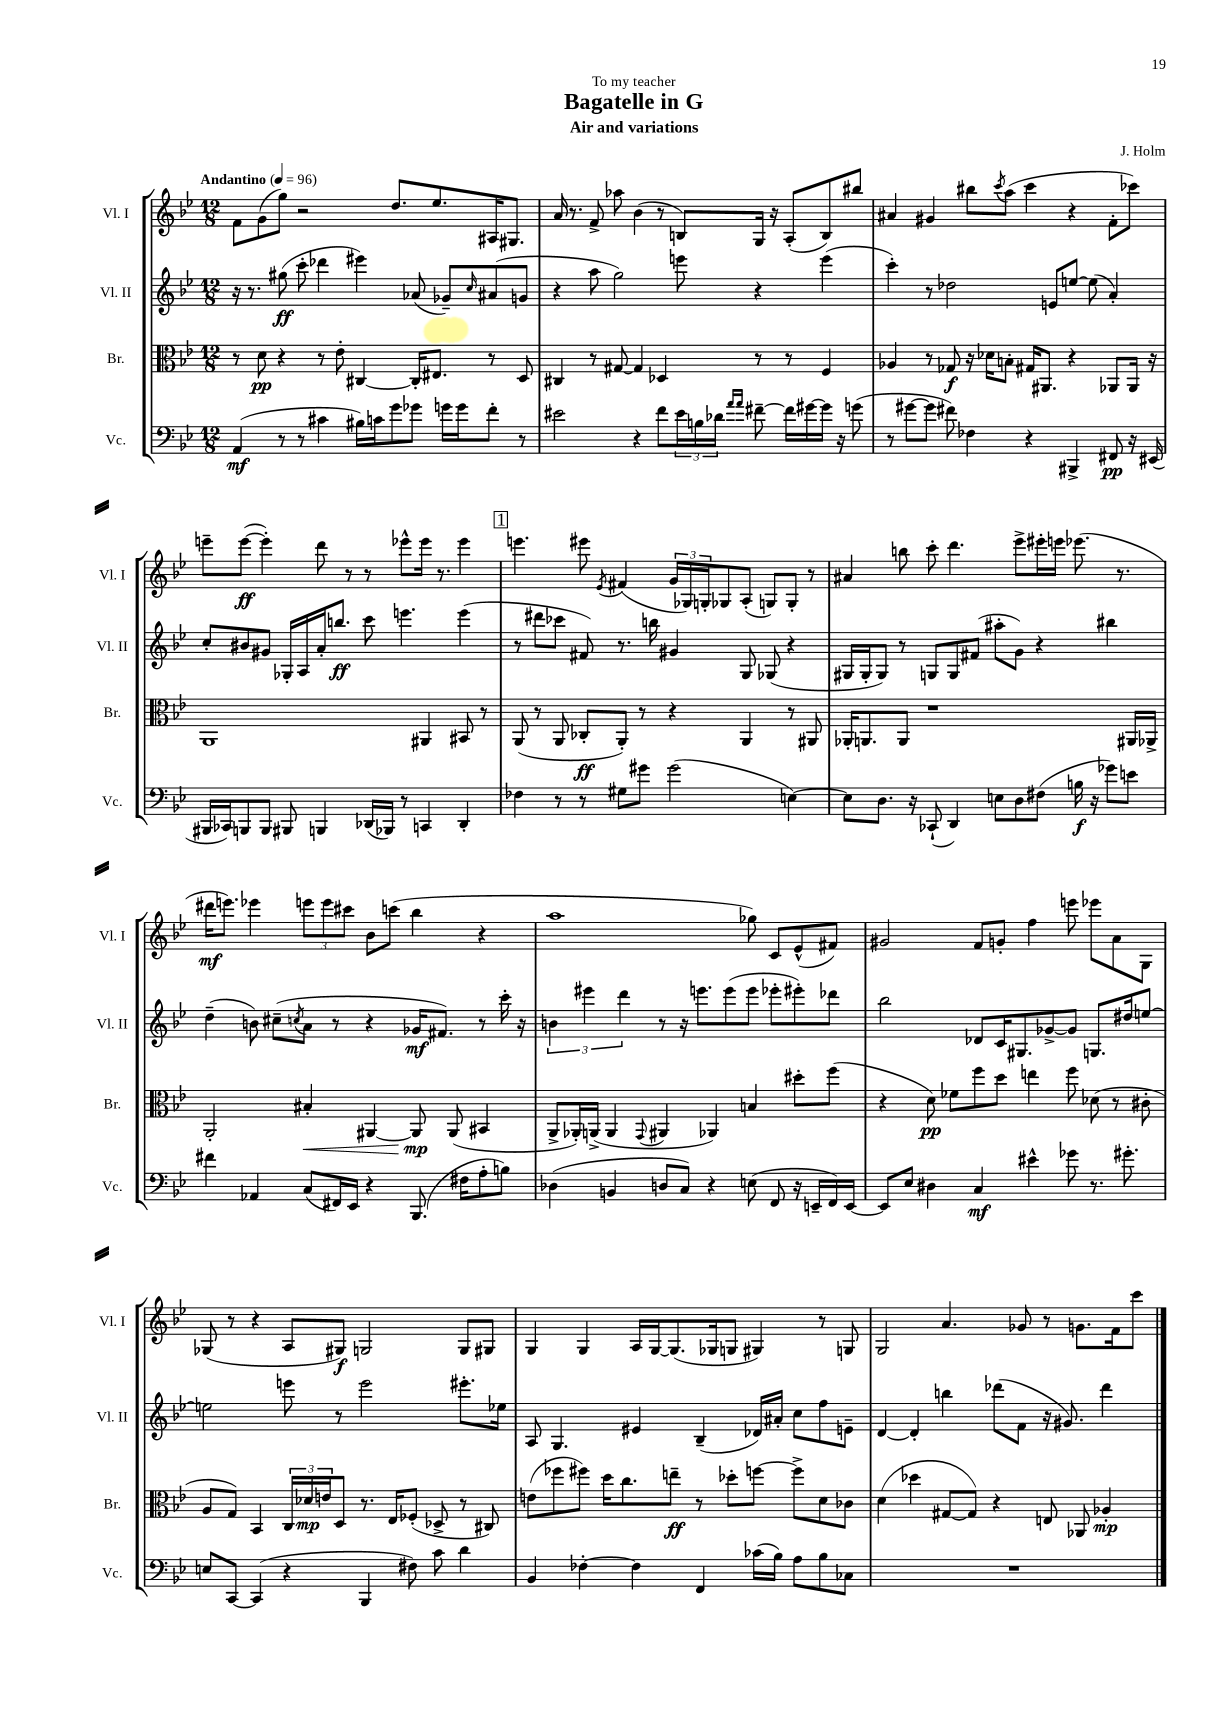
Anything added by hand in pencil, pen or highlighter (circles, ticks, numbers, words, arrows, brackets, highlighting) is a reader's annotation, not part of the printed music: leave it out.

**kern	**kern	**kern	**kern
*staff4	*staff3	*staff2	*staff1
*clefF4	*clefC3	*clefG2	*clefG2
*k[b-e-]	*k[b-e-]	*k[b-e-]	*k[b-e-]
*M12/8	*M12/8	*M12/8	*M12/8
*MM96	*MM96	*MM96	*MM96
(4AA/	8r	16r	8f\L
.	.	8.r	.
.	8d\	.	(8g\
8r	4r	(8gg#\	8gg\J)
8r	.	8ccc'\	2r
4c#\	8r	4ddd-\	.
.	8e-'\	.	.
16B#\LL)	[4C#/	4eee#\)	.
16c\J	.	.	.
8g\	.	.	8.dd/L
8g-\J	16C#'/]LK	(8a-/	.
.	8.E#/J	.	8.ee-/
16g\LL	.	8g-~/L)	.
16g\J	.	.	.
.	.	16qqcc/	.
8f'\J	8r	(8a#/	16A#/K
.	.	.	8.G#/J
8r	8D/	8g/J	.
=	=	=	=
2e#\	4C#/	4r	16a/
.	.	.	8.r
.	8r	8aa\	8f^/
.	[8G#/	2gg\)	8aa-\
4r	4G#/]	.	(4b-\
8f\L	4D-/	.	8r
24e#\L	.	8eee\	8B/L)
24B\	.	.	.
24d-\JJ	.	.	.
16qqa/LL	.	.	.
16qqa/JJ	.	.	.
[8f#~\	8r	4r	16G/Jk
.	.	.	16r
16f#\]LL	8r	.	(8A'/L
[16g#\	.	.	.
16g#\]JJ	4F/	(4eee\	8B/)
16r	.	.	.
(8g\	.	.	8bb#/J
=	=	=	=
8r	4A-/	4ccc'\)	4a#/
[8g#\L	.	.	.
8g#\]J	8r	8r	4g#/
8f#\)	8G-/	2dd-\	.
4F-\	16r	.	8bb#\L
.	16d-\LK	.	.
.	.	.	8qccc/
.	8B'\J	.	(8aa\J
4r	16G#/LK	.	4ccc\
.	8.AA#/J	.	.
.	.	8e/L	.
4BBB#^/	4r	[8ee/J	4r
.	.	(8ee\]	.
8FF#/	8AA-/L	4a'/)	8f'\L
16r	16AA-/Jk	.	8ccc-\J)
(16EE#/	16r	.	.
=	=	=	=
16BBB#/LL	1AA	8cc'/L	8eee~\L
16CC-/J)	.	.	.
8BBB/	.	8b#/	([8eee\J
8BBB/J	.	8g#/J	4eee'\])
8BBB#/	.	16G-'/LL	.
.	.	16A/	.
4BBB/	.	16a'/J	8ddd\
.	.	8.bb/J	.
.	.	.	8r
(16DD-/LL	.	8ccc\	8r
16BBB-/JJ)	.	.	.
8r	.	4.eee\	8eee-^^\L
4CC/	4AA#/	.	16eee-\Jk
.	.	.	8.r
4DD-'/	8BB#/	(4eee\	4eee-\
.	8r	.	.
=	=	=	=
4F-\	(8AA/	8r	4.eee\
.	8r	8ddd#\L	.
8r	8AA/	8ccc-\J	.
8r	8C-'/L	8f#/)	8eee#\
.	.	.	8qe-/
8G#\L	8AA'/J)	8.r	(4f#/
8g#\J	8r	.	.
.	.	16bb\	.
(2g#\	4r	4g#/	24g/LL
.	.	.	24G-/)
.	.	.	24G'/J
.	.	.	8G-/
.	4AA/	8G/	(8A'/J
.	.	(8G-/	8G/L)
[4E\)	8r	4r	8G'/J
.	8AA#/	.	8r
=	=	=	=
8E\]L	16AA-'/LK	16G#/LL	4a#/
.	8.AA/	16G#'/J	.
8.D\J	.	8G#/J)	.
.	8AA/J	8r	8bb\
16r	.	.	.
(8CC-`/	1r	8G/L	8ccc'\
4DD/)	.	8G/	4.ddd\
.	.	(8f#/J	.
8E\L	.	8aa#'\L	.
8D\	.	8g\J)	8eee-^\L
(8F#\J	.	4r	16eee#'\L
.	.	.	16eee\JJ
16B\	.	.	(8.eee-\
16r	.	.	.
8g-\L)	.	4bb#\	.
.	.	.	8.r
8e\J	16AA#/LL	.	.
.	16AA-^/JJ	.	.
=	=	=	=
4f#\	2AA'/	(4dd~\	16ddd#\LK
.	.	.	8.eee\J)
4AA-/	.	8b\)	4eee-\
.	.	(8cc#~\L	.
.	.	8qcc/	.
(8C/L	4B#'/	8a\J	12eee\L
.	.	.	12eee\
16FF#/L)	.	8r	.
.	.	.	12ccc#\J
16EE-/JJ	.	.	.
4r	[4AA#/	4r	8b-\L
.	.	.	(8ccc\J
(8.BBB-/	8AA#/]	16g-/LK	4bb-\
.	.	8.f#/J)	.
.	(8AA#/	.	.
16F#\LK	.	.	.
8A'\	4BB#/	8r	4r
8B\J)	.	16ccc'\	.
.	.	16r	.
=	=	=	=
(4D-\	8AA^/L	6b\	1aa
.	16AA-'/L)	.	.
.	.	6eee#\	.
.	(16AA^/JJ	.	.
4BB/	4AA/	.	.
.	.	6ddd\	.
.	8qqGG/	.	.
8D/L	4AA#/	8r	.
8C/J)	.	16r	.
.	.	8.eee\L	.
4r	4AA-/)	.	.
.	.	(8eee\	.
(8E\	4B/	8eee\J	8gg-\)
8FF/	.	8eee-'\L	8c/L
16r	8dd#'\L	8eee#'\)	(8e-^^/
16EE~/LL	.	.	.
16FF/)	(8ff\J	8ddd-\J	8f#/J)
[16EE/JJ	.	.	.
=	=	=	=
8EE/]L	4r	2bb-\	2g#/
8E-/J	.	.	.
4D#\	8d\)	.	.
.	8f-\L	.	.
4C/	8ff\	8d-/L	8f/L
.	8dd\J	16c/K	8g'/J
.	.	8.G#/	.
4e#^^\	4ee\	.	4ff\
.	.	[8g-^/	.
8g-\	8ff\	8g-/]J	8eee\
8.r	(8d-\	8.G/L	8eee-\L
.	8r	.	8a\
8.g#'\	.	16dd#/k	.
.	8c#'\	[8ee/J	8G\J
=	=	=	=
8E/L	8A/L	2ee\]	(8G-/
[8CC/J	8G/J)	.	8r
(4CC/]	4BB-/	.	4r
4r	24C/LL	8eee\	8A/L
.	24d-/	.	.
.	24e/J	.	.
.	8D/J	8r	8G#/J)
4BBB-/	8.r	2eee\	2G/
.	16E-/LK	.	.
8F#\)	(8F-'/J	.	.
8c\	8D-^/	.	.
4d\	8r	8.eee#'\L	8G/L
.	8C#/)	.	8G#/J
.	.	16ee-\Jk	.
=	=	=	=
4BB-/	(8e\L	8A/	4G/
.	8ff-\	4.G/	.
[4F-'\	8ff#\J)	.	4G/
.	16dd\LK	.	.
.	8.cc\	.	.
4F-\]	.	4e#/	16A/LL
.	.	.	[16G/J
.	8ee~\J	.	(8.G/]
4FF/	8r	(4B-~/	.
.	.	.	16G-/k
.	8dd-'\L	.	8G/J
(16c-\LL	[8ff\J	16d-/LL)	4G#/)
16B-\JJ)	.	16a#'/JJ	.
8A\L	8ff^\]L	8cc\L	.
8B-\	8d\	8ff\	8r
8C-\J	8c-\J	8e~\J	8G/
=	=	=	=
1.r	(4d\	[4d/	2G/
.	4dd-\	4d'/]	.
.	[8G#/L	4bb\	4.a/
.	8G#/]J)	.	.
.	4r	(8ddd-\L	.
.	.	8f\J	8g-/
.	8E/	16r	8r
.	.	8.g#/)	.
.	8AA-/	.	8.g\L
.	4A-'/	4ddd-\	.
.	.	.	16f\k
.	.	.	8ccc\J
==	==	==	==
*-	*-	*-	*-
